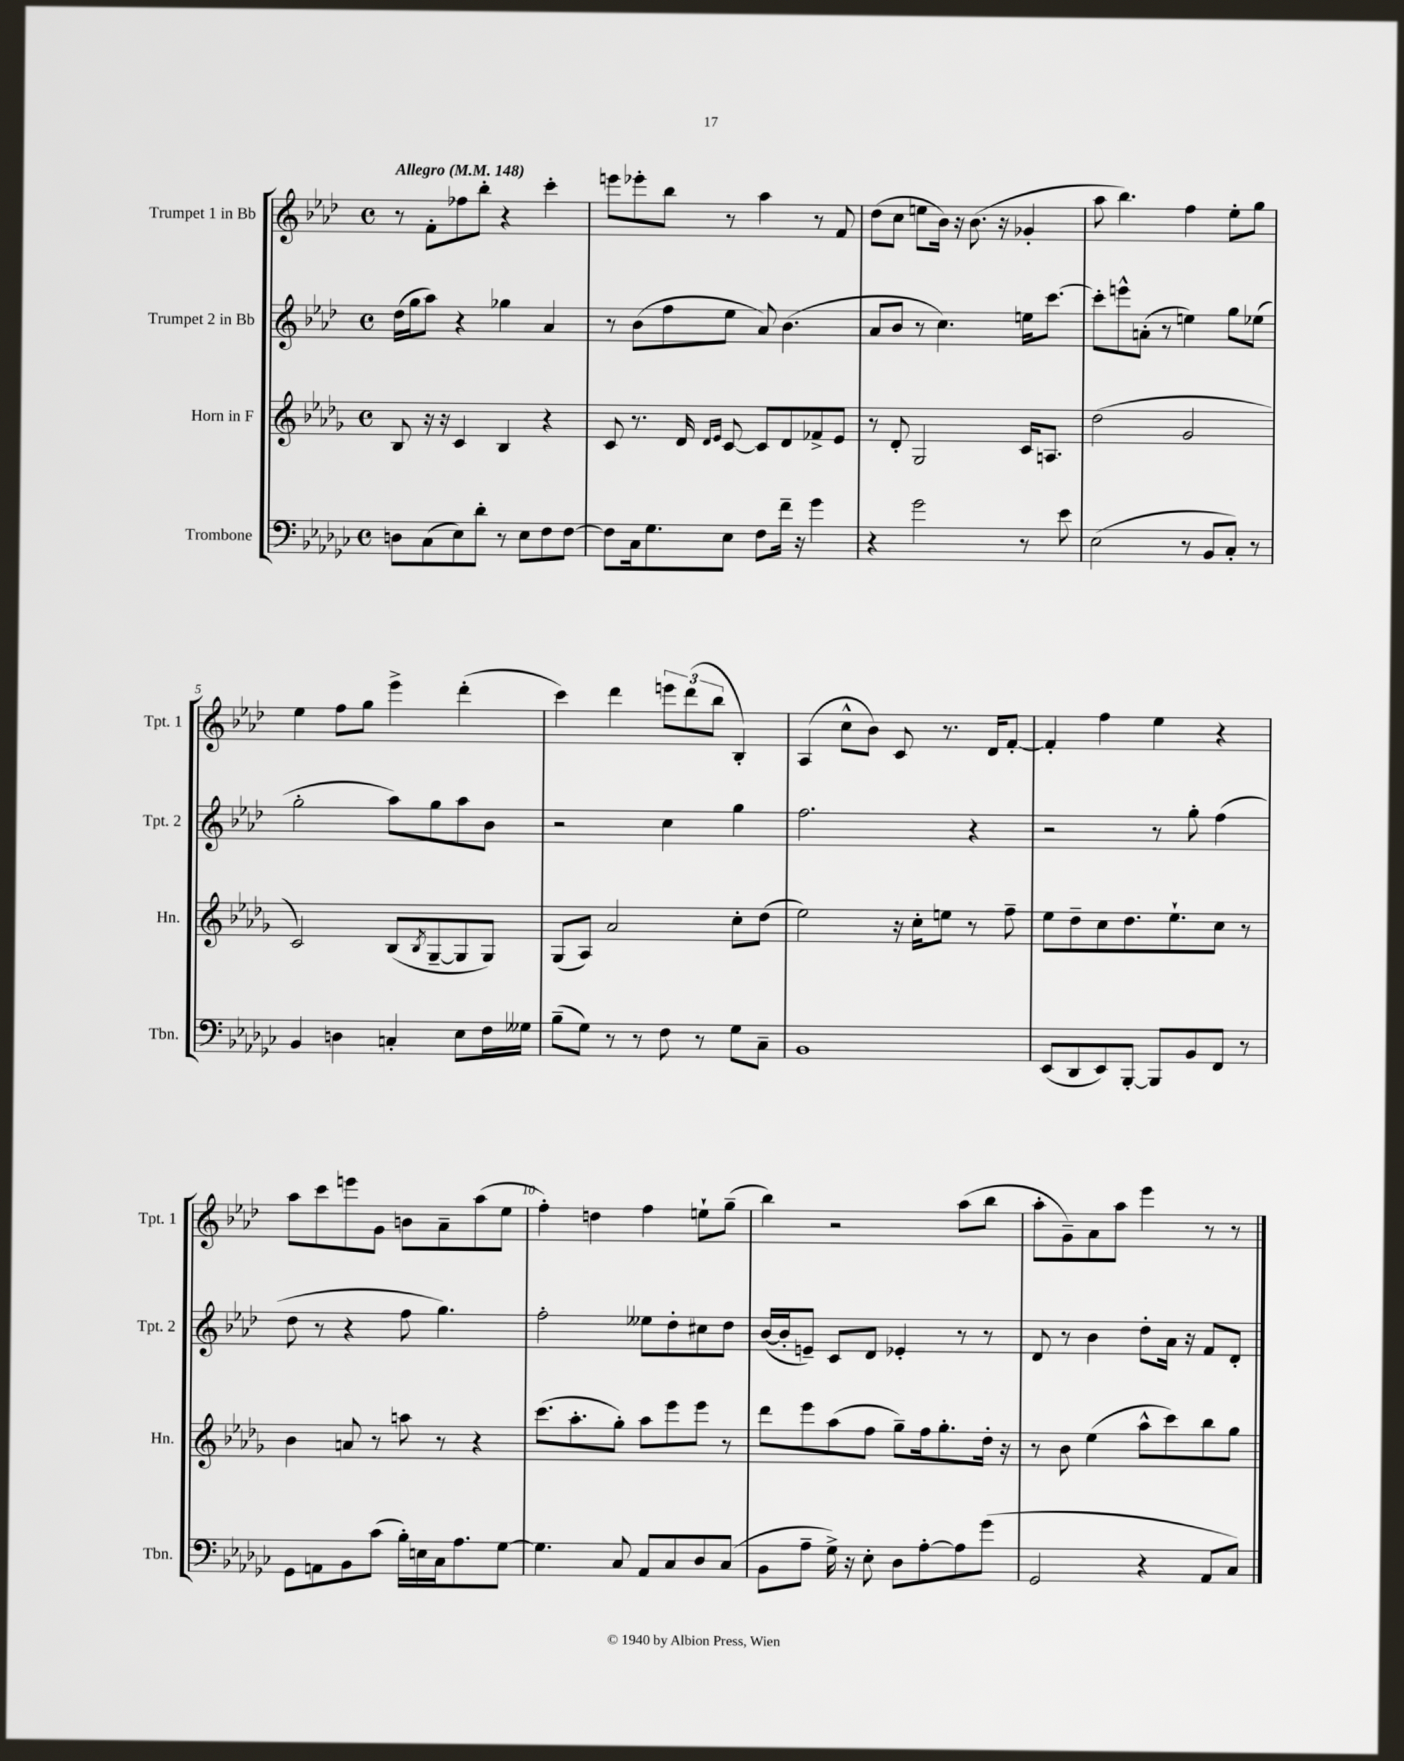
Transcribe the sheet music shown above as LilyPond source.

<<
\new StaffGroup <<
\new Staff = "s0" \with { instrumentName = "Trumpet 1 in Bb" shortInstrumentName = "Tpt. 1" } {
    \clef treble \key aes \major \defaultTimeSignature \time 4/4 \tempo "Allegro" 4 = 148
    r8 f'8-. fes''8 bes''8-. r4 c'''4-. |
    e'''8 ees'''8-. bes''8 r8 aes''4 r8 f'8 |
    des''8( c''8 e''8 bes'16) r16 bes'8.( r16 ges'4-. |
    aes''8 bes''4.) f''4 ees''8-. g''8 |
    ees''4 f''8 g''8 ees'''4-> des'''4-.( |
    c'''4) des'''4 \tuplet 3/2 { e'''8 des'''8( bes''8 } bes4-.) |
    aes4( c''8-^ bes'8) c'8 r8. des'16 f'8~-. |
    f'4-. f''4 ees''4 r4 |
    aes''8 c'''8 e'''8 g'8 b'8 aes'8-- aes''8( ees''8 |
    f''4-.) d''4 f''4 e''8-! g''8--( |
    bes''4) r2 aes''8( bes''8 |
    aes''8-. g'8--) aes'8 aes''8 ees'''4 r8 r8 \bar "|." |
}
\new Staff = "s1" \with { instrumentName = "Trumpet 2 in Bb" shortInstrumentName = "Tpt. 2" } {
    \clef treble \key aes \major \defaultTimeSignature \time 4/4
    des''16( g''16 aes''8) r4 ges''4 aes'4 |
    r8 bes'8( f''8 ees''8 aes'8) bes'4.( |
    aes'8 bes'8 r8 c''4.) e''16 c'''8.~ |
    c'''8-. e'''8-^ a'8-.( r8 e''4) g''8 ees''8( |
    g''2-. aes''8) g''8 aes''8 bes'8 |
    r2 c''4 g''4 |
    f''2. r4 |
    r2 r8 g''8-. f''4( |
    des''8 r8 r4 f''8 g''4.) |
    f''2-. eeses''8 des''8-. cis''8 des''8 |
    bes'16~( bes'16-. e'8--) c'8 des'8 ees'4-. r8 r8 |
    des'8 r8 bes'4 des''8-. aes'16 r16 f'8 des'8-. \bar "|." |
}
\new Staff = "s2" \with { instrumentName = "Horn in F" shortInstrumentName = "Hn." } {
    \clef treble \key des \major \defaultTimeSignature \time 4/4
    bes8 r16 r16 c'4 bes4 r4 |
    c'8 r8. des'16 \grace { des'16 ees'16 } c'8~ c'8 des'8 fes'8-> ees'8 |
    r8 des'8-. ges2 c'16 a8. |
    des''2( ges'2 |
    c'2) bes8( \acciaccatura { bes8 } ges8~-- ges8 ges8) |
    ges8( aes8) aes'2 c''8-. des''8( |
    ees''2) r16 c''16-. e''8 r8 f''8-- |
    ees''8 des''8-- c''8 des''8. ees''8.-! c''8 r8 |
    bes'4 a'8 r8 a''8 r8 r4 |
    c'''8.( aes''8.-. ges''8-.) aes''8 ees'''8 ees'''8 r8 |
    des'''8 ees'''8 aes''8( f''8 ges''8--) f''16 ges''8.-. des''16-. r16 |
    r8 bes'8 ees''4( aes''8-^ c'''8) bes''8 ges''8 \bar "|." |
}
\new Staff = "s3" \with { instrumentName = "Trombone" shortInstrumentName = "Tbn." } {
    \clef bass \key ges \major \defaultTimeSignature \time 4/4
    d8 ces8( ees8) des'8-. r8 ees8 f8 f8~ |
    f8 ces16 ges8. ees8 f8 f'16-- r16 ges'4 |
    r4 ges'2 r8 ees'8 |
    ees2( r8 bes,8 ces8-.) r8 |
    bes,4 d4 c4-. ees8 f16 geses16 |
    bes8--( ges8) r8 r8 f8 r8 ges8 ces8-- |
    bes,1 |
    ees,8( des,8 ees,8) bes,,8~-. bes,,8 bes,8 f,8 r8 |
    ges,8 a,8 bes,8 ces'8( bes16-.) e16 ces16 aes8. ges8~ |
    ges4. ces8 aes,8 ces8 des8 ces8( |
    bes,8 aes8-- ges16->) r16 ees8-. des8 aes8~-. aes8 ges'8( |
    ges,2 r4 aes,8 ces8) \bar "|." |
}
>>
>>
\layout { \context { \Score \override BarNumber.break-visibility = ##(#f #t #t) barNumberVisibility = #(every-nth-bar-number-visible 5) } }
